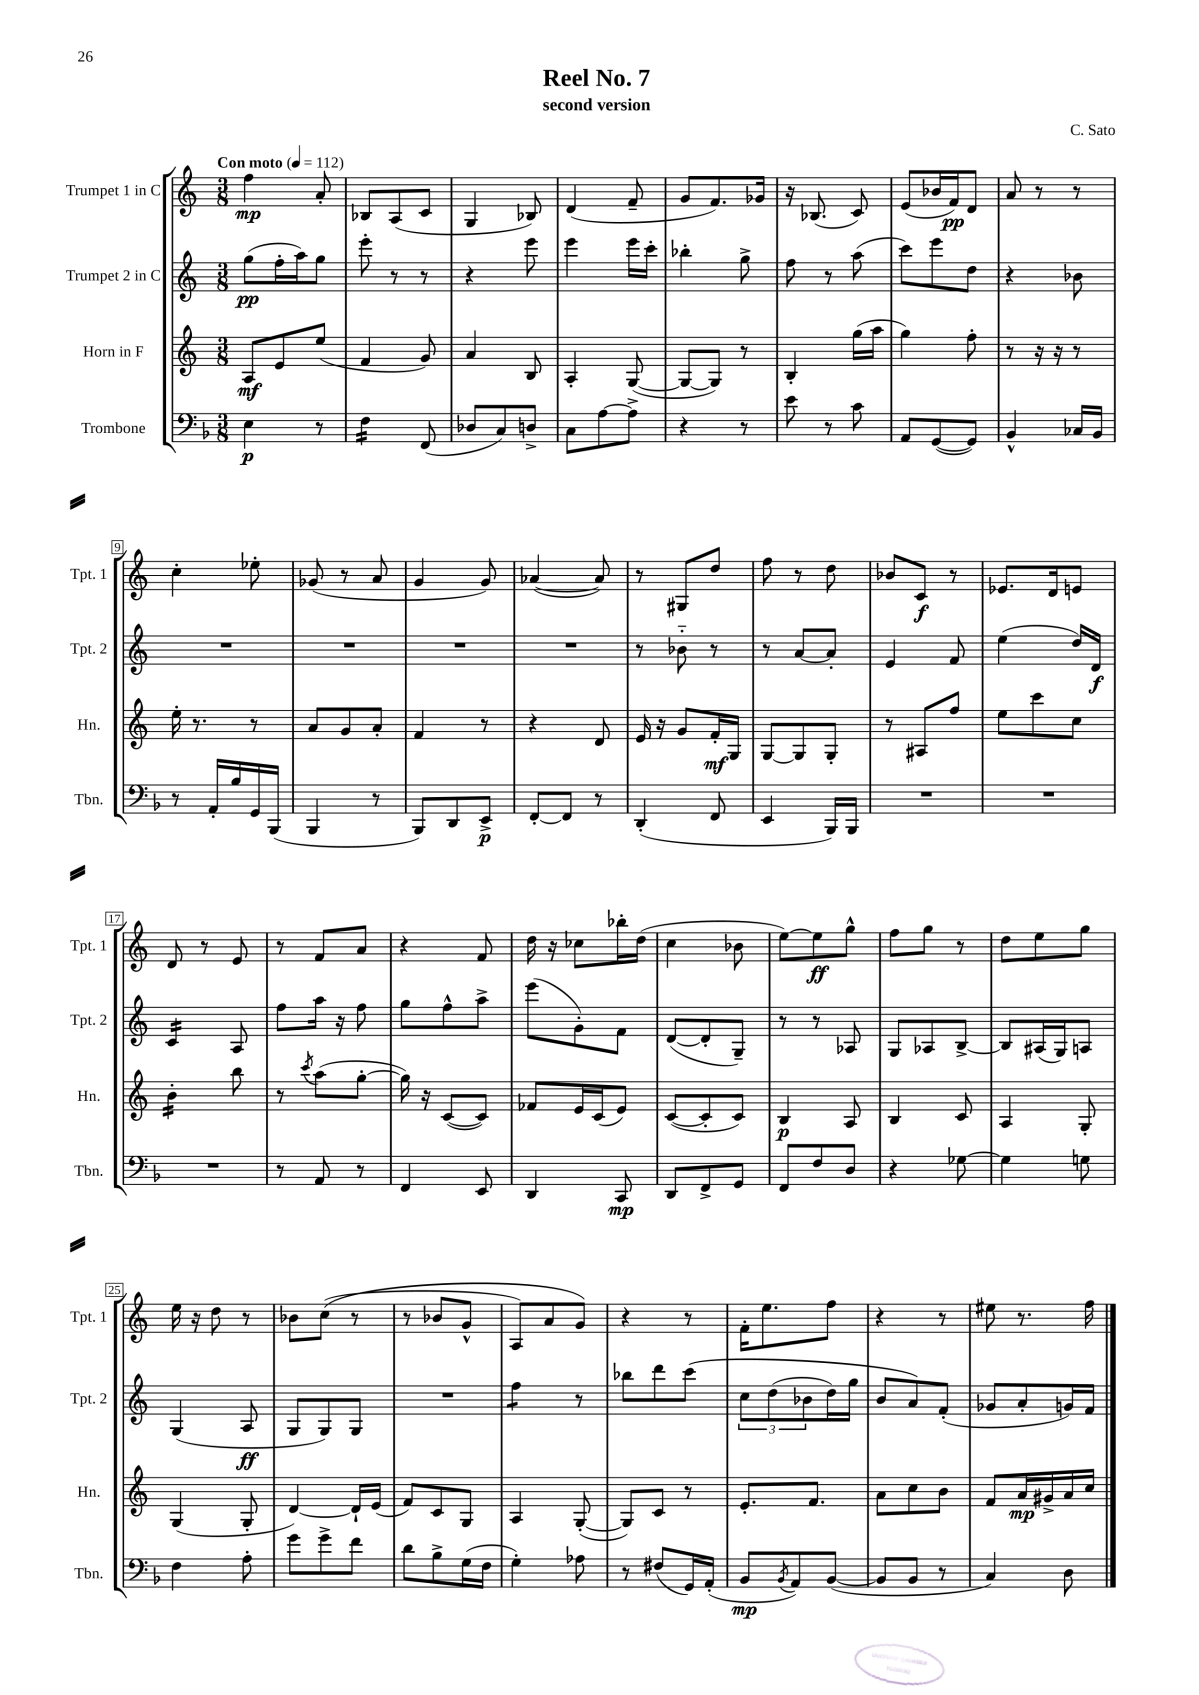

**kern	**kern	**kern	**kern
*staff4	*staff3	*staff2	*staff1
*clefF4	*clefG2	*clefG2	*clefG2
*k[b-]	*k[]	*k[]	*k[]
*M3/8	*M3/8	*M3/8	*M3/8
*MM112	*MM112	*MM112	*MM112
4E\	8A/L	(8gg\L	4ff\
.	8e/	16ff'\L	.
.	.	16aa\J)	.
8r	(8ee/J	8gg\J	8a'/
=	=	=	=
4F\	4f/	8eee'\	8B-/L
.	.	8r	(8A/
(8FF/	8g/)	8r	8c/J
=	=	=	=
8D-/L	4a/	4r	4G/
8C/)	.	.	.
8D^/J	8B/	8eee\	8B-/)
=	=	=	=
8C\L	4A'/	4eee\	(4d/
[8A\	.	.	.
8A^\]J	([8G/	16eee\LL	8f~/
.	.	16ccc'\JJ	.
=	=	=	=
4r	8G/_L	4bb-'\	8g/L
.	8G/]J)	.	8.f/)
8r	8r	8gg^\	.
.	.	.	16g-/Jk
=	=	=	=
8e\	4B'/	8ff\	16r
.	.	.	(8.B-/
8r	.	8r	.
8c\	(16gg\LL	(8aa\	8c/)
.	16aa\JJ	.	.
=	=	=	=
8AA/L	4gg\)	8ccc\L)	(8e/L
([8GG/	.	8eee\	16b-/L
.	.	.	16f/J)
8GG/]J)	8ff'\	8dd\J	8d/J
=	=	=	=
4BB-^^/	8r	4r	8a/
.	16r	.	8r
.	16r	.	.
16C-/LL	8r	8b-\	8r
16BB-/JJ	.	.	.
=	=	=	=
8r	16ee'\	4.r	4cc'\
.	8.r	.	.
16AA'/LL	.	.	.
16B-/	.	.	.
16GG/	8r	.	8ee-'\
(16BBB-/JJ	.	.	.
=	=	=	=
4BBB-/	8a/L	4.r	(8g-/
.	8g/	.	8r
8r	8a'/J	.	8a/
=	=	=	=
8BBB-/L)	4f/	4.r	4g/
8DD/	.	.	.
8EE^/J	8r	.	8g/)
=	=	=	=
[8FF'/L	4r	4.r	([4a-/
8FF/]J	.	.	.
8r	8d/	.	8a-/])
=	=	=	=
(4DD'/	16e/	8r	8r
.	16r	.	.
.	8g/L	8b-'~\	8G#/L
8FF/	16f'/L	8r	8dd/J
.	16G/JJ	.	.
=	=	=	=
4EE/	[8G/L	8r	8ff\
.	8G/]	[8a/L	8r
16BBB-/LL)	8G'/J	8a'/]J	8dd\
16BBB-/JJ	.	.	.
=	=	=	=
4.r	8r	4e/	8b-/L
.	8A#/L	.	8c/J
.	8ff/J	8f/	8r
=	=	=	=
4.r	8ee\L	(4ee\	8.e-/L
.	8ccc\	.	.
.	.	.	16d/k
.	8cc\J	16dd/LL)	8e/J
.	.	16d/JJ	.
=	=	=	=
4.r	4b'\	4c/	8d/
.	.	.	8r
.	8bb\	8A/	8e/
=	=	=	=
8r	8r	8ff\L	8r
.	8qccc/	.	.
8AA/	(8aa\L	16aa\Jk	8f/L
.	.	16r	.
8r	[8gg'\J	8ff\	8a/J
=	=	=	=
4FF/	16gg\])	8gg\L	4r
.	16r	.	.
.	([8c/L	8ff^^\	.
8EE/	8c/]J)	8aa^\J	8f/
=	=	=	=
4DD/	8f-/L	(8eee\L	16dd\
.	.	.	16r
.	16e/L	8g'\)	8cc-\L
.	(16c/J	.	.
8CC/	8e/J)	8f\J	16bb-'\L
.	.	.	(16dd\JJ
=	=	=	=
8DD/L	([8c/L	([8d/L	4cc\
8FF^/	8c'/]	8d'/]	.
8GG/J	8c/J)	8G~/J)	8b-\
=	=	=	=
8FF/L	4B/	8r	[8ee\L)
8F/	.	8r	8ee\]
8D/J	8A/	8A-/	8gg^^\J
=	=	=	=
4r	4B/	8G/L	8ff\L
.	.	8A-/	8gg\J
[8G-\	8c/	[8B^/J	8r
=	=	=	=
4G-\]	4A/	8B/]L	8dd\L
.	.	(16A#/L	8ee\
.	.	16G/J)	.
8G\	8G'/	8A/J	8gg\J
=	=	=	=
4F\	(4G/	(4G/	16ee\
.	.	.	16r
.	.	.	8dd\
8A'\	8G'/	8A/	8r
=	=	=	=
8g\L	[4d/)	8G/L	8b-\L
8g^\	.	8G/)	&((8cc\J
8f\J	16d`/]LL	8G/J	8r
.	(16e/JJ	.	.
=	=	=	=
8d\L	8f/L)	4.r	8r
8B-^\	8c/	.	8b-/L
(16G\L	8G/J	.	8g^^/J
16F\JJ	.	.	.
=	=	=	=
4G'\)	4A/	4ff\	8A/L)
.	.	.	8a/
8A-\	([8G'/	8r	8g/J&)
=	=	=	=
8r	8G/]L)	8bb-\L	4r
(8F#/L	8c/J	8ddd\	.
16GG/L)	8r	&(8ccc\J	8r
(16AA'/JJ	.	.	.
=	=	=	=
8BB-/L	8.e'/L	12cc\L	16f'\LK
.	.	.	8.ee\
.	.	(12dd\	.
8qBB-/	.	.	.
8AA/)	.	.	.
.	.	12b-\	.
.	8.f/J	.	.
([8BB-/J	.	16dd\L)	8ff\J
.	.	16gg\JJ	.
=	=	=	=
8BB-/]L	8a\L	8b/L	4r
8BB-/J	8cc\	8a/&)	.
8r	8b\J	(8f'/J	8r
=	=	=	=
4C/)	8f/L	8g-/L	8ee#\
.	16a/L	8a'/	8.r
.	16g#^/	.	.
8D\	16a/	16g/L)	.
.	16cc/JJ	16f/JJ	16ff\
==	==	==	==
*-	*-	*-	*-
